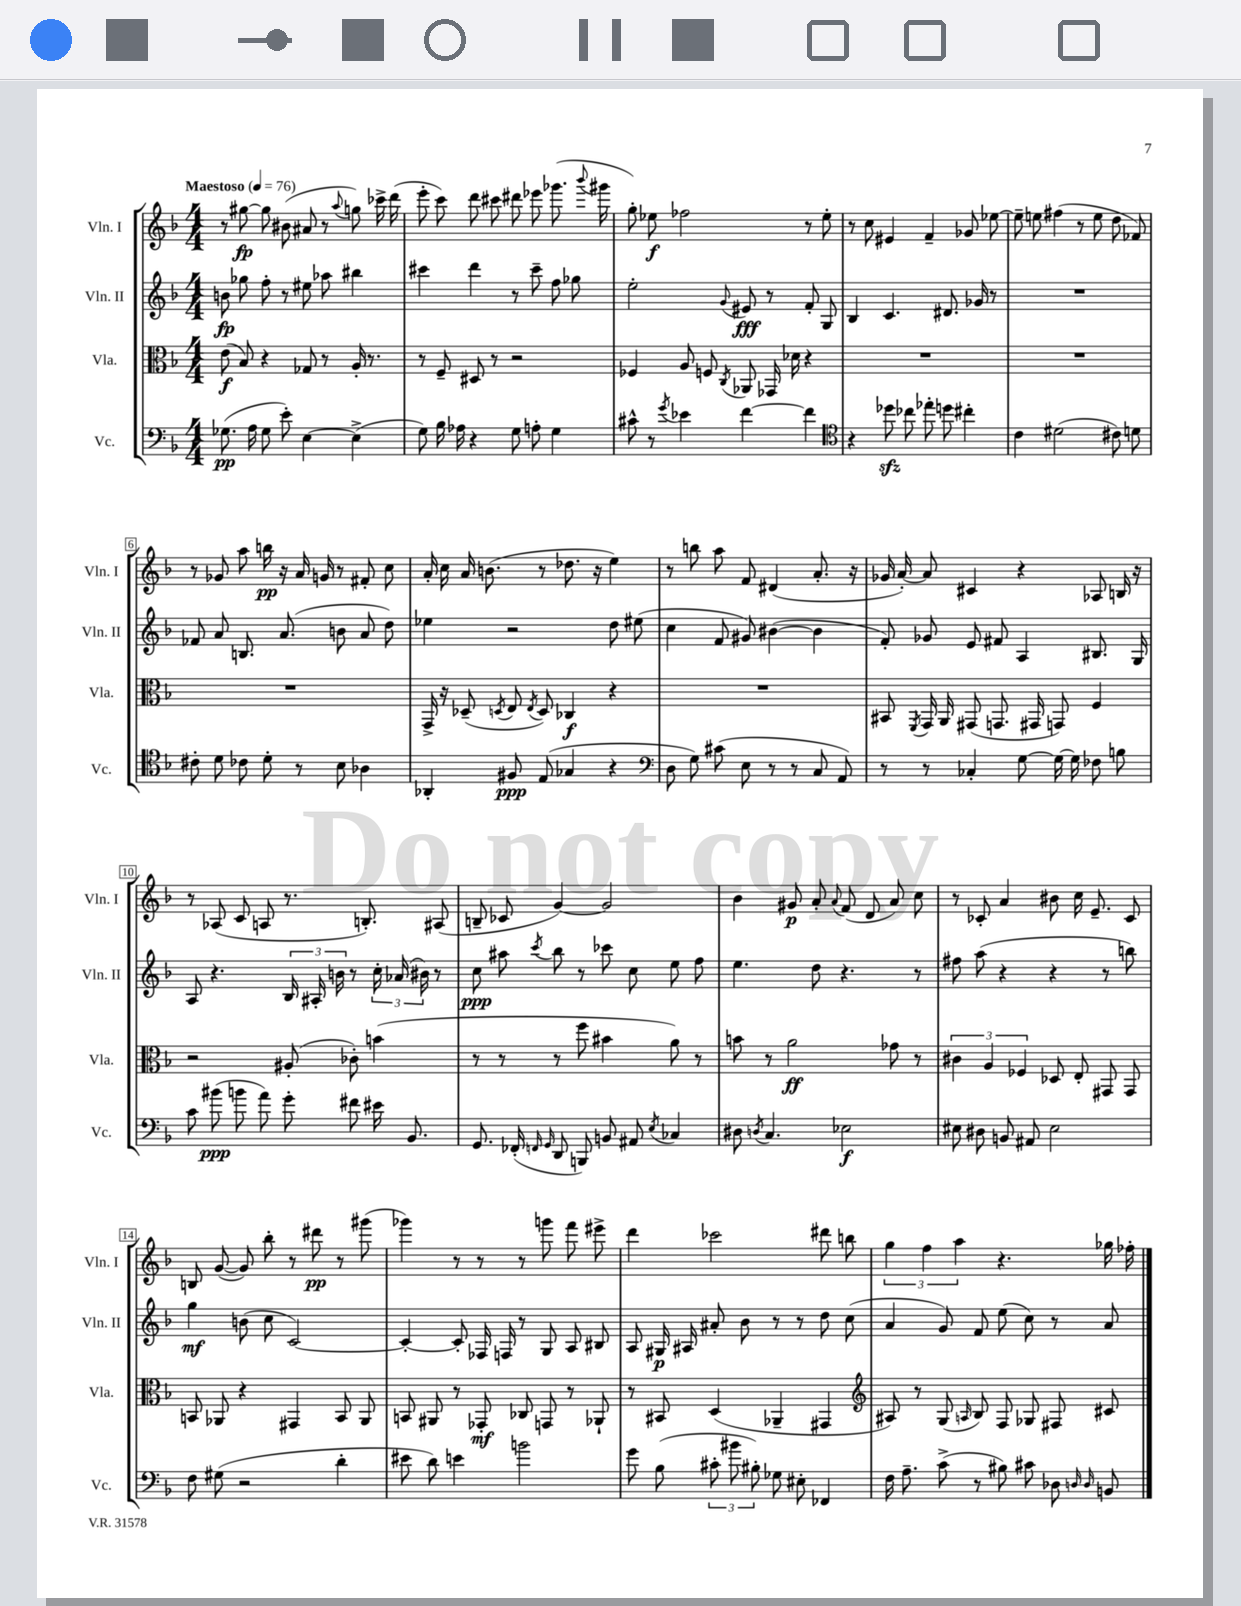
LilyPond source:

<<
\new StaffGroup <<
\new Staff = "s0" \with { instrumentName = "Vln. I" shortInstrumentName = "Vln. I" } {
    \clef treble \key f \major \numericTimeSignature \time 4/4 \tempo "Maestoso" 4 = 76
    \autoBeamOff r8 gis''8~\fp gis''8 bis'8( ais'8 r8 \appoggiatura { a''8 } g''8) ces'''16-> d'''16( |
    e'''8-. c'''8) d'''8 cis'''8 dis'''8 ees'''8 ges'''8.( \appoggiatura { bes'''8 } gis'''16 |
    g''8-.) ees''8\f fes''2 r8 ees''8-. |
    r8 c''8 eis'4 f'4-- ges'8 ees''8~ |
    ees''8-- e''8 fis''4( r8 e''8 d''8 fes'8) |
    r8 ges'8 a''8 b''16\pp r16 a'16 g'16 r8 fis'8-. c''8 |
    a'16-. c''16 a'16 b'8.( r8 des''8. r16 e''4) |
    r8 b''8 a''8 f'8 dis'4( a'8.-. r16 |
    ges'16 a'16~-.) a'8 cis'4 r4 aes8 b16 r16 |
    r8 aes8( c'8 a8 r8. b8.-.) ais8( |
    b8-- ces'8 g'4~) g'2 |
    bes'4 gis'8\p a'8-. \appoggiatura { a'8 } f'8( d'8 a'8) c''8 |
    r8 ces'8-. a'4 bis'8 c''16 e'8.-- ces'8 |
    b8 g'8~( g'8) bes''8-. r8 dis'''8\pp r8 gis'''8( |
    ges'''4) r8 r8 r8 g'''8 f'''8 eis'''8-> |
    d'''4 ces'''2 dis'''8 b''8 |
    \tuplet 3/2 { g''4 f''4 a''4 } r4. ges''16 fes''16-. \bar "|." |
}
\new Staff = "s1" \with { instrumentName = "Vln. II" shortInstrumentName = "Vln. II" } {
    \clef treble \key f \major \numericTimeSignature \time 4/4
    \autoBeamOff b'8\fp ges''8 f''8-. r8 eis''8 aes''8 bis''4 |
    cis'''4 d'''4 r8 cis'''8-- f''8 ges''8 |
    e''2-. \appoggiatura { g'8 } eis'8\fff r8 f'8-. g8 |
    bes4 c'4. dis'8. ges'16 r8 |
    R1 |
    fes'8 a'8 b8. a'8.( b'8 a'8 d''8) |
    ees''4 r2 d''8 eis''8( |
    c''4 f'8 gis'8) bis'4~( bis'4 |
    f'8-.) ges'8 e'8 fis'8 a4 bis8. g16 |
    a8 r4. \tuplet 3/2 { bes16 ais16-. b'16 } r8 \tuplet 3/2 { c''16-. aes'16( bis'16) } r8 |
    c''8\ppp ais''8 \acciaccatura { c'''8 } bes''8 r8 ces'''8 c''8 e''8 f''8 |
    e''4. d''8 r4. r8 |
    fis''8 a''8( r4 r4 r8 b''8) |
    g''4\mf b'8( c''8 c'2~) |
    c'4~-. c'8-. fes16 f16 r8 g8 a8 bis8 |
    a8 gis16\p ais16 ais'8-. bes'8 r8 r8 d''8 c''8( |
    a'4 g'8) f'8 e''8( c''8) r8 a'8 \bar "|." |
}
\new Staff = "s2" \with { instrumentName = "Vla." shortInstrumentName = "Vla." } {
    \clef alto \key f \major \numericTimeSignature \time 4/4
    \autoBeamOff e'8\f( bes8) r4 ges8 r8 a16-. r8. |
    r8 f8-- dis8 r8 r2 |
    fes4 a8 f8 \acciaccatura { c8 } aes,8 ges,16 des'16 r4 |
    R1 |
    R1 |
    R1 |
    g,16-> r16 des8--( \acciaccatura { d8 } e8 \acciaccatura { e8 } d8) ces4\f r4 |
    R1 |
    bis,8 \acciaccatura { f,8 } g,16 a,16 gis,8( g,8. gis,16 g,8) f4 |
    r2 ais8-.( ces'8-.) b'4( |
    r8 r8 r8 f''8 bis'4 a'8) r8 |
    b'8 r8 a'2\ff ges'8 r8 |
    \tuplet 3/2 { cis'4 a4 fes4 } des8 e8-. gis,8 gis,8 |
    b,8 aes,8 r4 gis,4 b,8 aes,8 |
    b,8 ais,8 r8 ges,8-.\mf ces8 g,8 r8 aes,8-! |
    r8 bis,8 d4( aes,4-- gis,4 |
    \clef treble ais8) r8 g8( \grace { a16 } bes8) f8 ges8 fis8 cis'8 \bar "|." |
}
\new Staff = "s3" \with { instrumentName = "Vc." shortInstrumentName = "Vc." } {
    \clef bass \key f \major \numericTimeSignature \time 4/4
    \autoBeamOff ges8.\pp( a16 ges8 e'8-.) e4~ e4->( |
    g8) bes16 aes16 r4 g8 a8-. g4 |
    cis'8-^ r8 \acciaccatura { g'8 } ees'4 f'4~ f'4 |
    \clef tenor r4 des''8\sfz ces''8 ees''8-. d''8 cis''4-. |
    c'4 dis'2( cis'8) d'8 |
    cis'8-. d'8 ces'8 d'8-. r8 bes8 aes4 |
    aes,4-. fis8\ppp e8( ges4 r4 |
    \clef bass d8 g8) cis'8( e8 r8 r8 c8 a,8) |
    r8 r8 ces4-. g8~ g16~ g16 fes8 b8 |
    c'8 bis'8\ppp( b'8 a'8) g'8-. fis'8 eis'16 bes,8. |
    g,8. fes,16-.( \grace { f,16 g,16 } d,8 b,,8) b,8 ais,8 \acciaccatura { e8 } ces4 |
    dis8 \acciaccatura { d8 } c4. ees2\f |
    eis8 dis8 b,8 ais,8 eis2 |
    f8 gis8( r2 d'4-. |
    eis'8 d'8) e'4 b'2 |
    g'8 bes8( \tuplet 3/2 { cis'8-. bis'8 bis8-.) } ges8 eis8-. fes,4 |
    f16 a8.-- c'8->( r8 bis8) cis'8 des8 \grace { d16 d16 } b,8 \bar "|." |
}
>>
>>
\layout { \context { \Score \override BarNumber.stencil = #(make-stencil-boxer 0.1 0.3 ly:text-interface::print) } }
